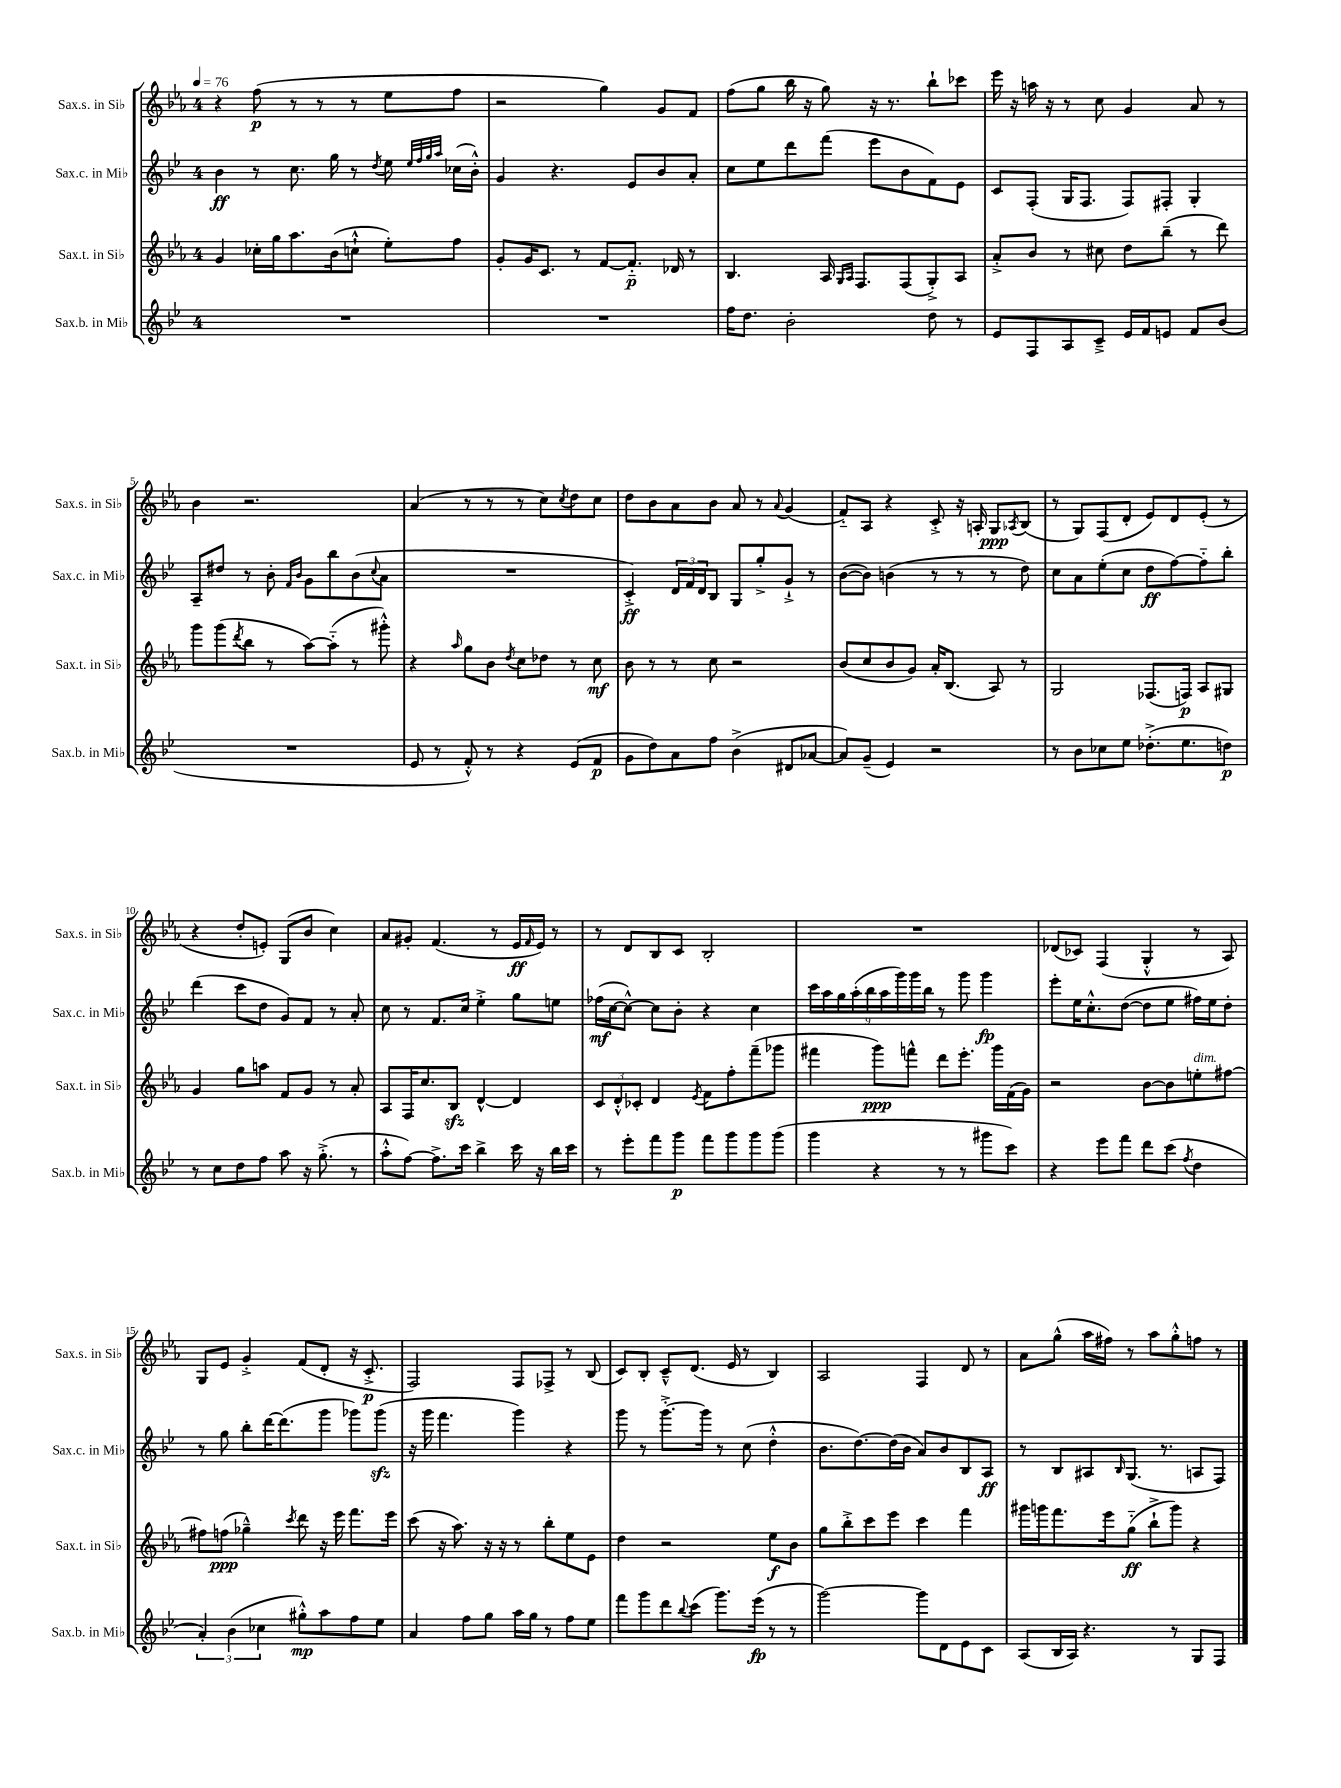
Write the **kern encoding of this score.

**kern	**kern	**kern	**kern
*staff4	*staff3	*staff2	*staff1
*clefG2	*clefG2	*clefG2	*clefG2
*k[b-e-]	*k[b-e-a-]	*k[b-e-]	*k[b-e-a-]
*M4/4	*M4/4	*M4/4	*M4/4
*MM76	*MM76	*MM76	*MM76
1r	4g/	4b-\	4r
.	16cc-'\LL	8r	(8ff\
.	16gg\J	.	.
.	8.aa-\	8.cc\	8r
.	.	.	8r
.	(16b-\k	16gg\	.
.	8cc`^^\J	8r	8r
.	.	8qdd/	.
.	8ee-'\L)	8ee-\	8ee-\L
.	.	32qqee-/LLL	.
.	.	32qqff/	.
.	.	32qqgg/	.
.	.	32qqaa/JJJ	.
.	8ff\J	(16cc-\LL	8ff\J
.	.	16b-'^^\JJ)	.
=	=	=	=
1r	8g'/L	4g/	2r
.	16g/K	.	.
.	8.c/J	.	.
.	.	4.r	.
.	8r	.	.
.	[8f/L	.	4gg\)
.	8.f'~/]J	8e-/L	.
.	.	8b-/	8g/L
.	16d-/	.	.
.	8r	8a'/J	8f/J
=	=	=	=
16ff\LK	4.B-/	8cc\L	(8ff\L
8.dd\J	.	.	.
.	.	8ee-\	8gg\J
2b-'\	.	8ddd\	16bb-\
.	.	.	16r
.	16A-/	(8fff\J	8gg\)
.	16qqG/LL	.	.
.	16qqA-/JJ	.	.
.	8.F/L	.	.
.	.	8eee-\L	16r
.	.	.	8.r
.	(8F/	8b-\	.
8dd\	8G'^/)	8f\)	8bb-`\L
8r	8A-/J	8e-\J	8ccc-\J
=	=	=	=
8e-/L	8a-'^/L	8c/L	16eee-\
.	.	.	16r
8F/	8b-/J	(8F'/J	16aa\
.	.	.	16r
8A/	8r	16G/LK	8r
.	.	8.F/J	.
8c~^/J	8cc#\	.	8cc\
16e-/LL	8dd\L	8F/L)	4g/
16f/J	.	.	.
8e/J	(8bb-~\J	8F#'/J	.
8f/L	8r	4G'/	8a-/
(8b-/J	8ddd\)	.	8r
=	=	=	=
1r	8ggg\L	8A~/L	4b-\
.	(8ggg\	8dd#/J	.
.	8qddd/	.	.
.	8bb-\J	8r	2.r
.	8r	8b-'\	.
.	.	16qqf/LL	.
.	.	16qqb-/JJ	.
.	[8aa-\L)	8g\L	.
.	(8aa-'~\]J	8bb-\	.
.	8r	(8b-\	.
.	.	8qqcc/	.
.	8ggg#'^^\)	8a\J	.
=	=	=	=
8e-/	4r	1r	(4a-/
8r	.	.	.
.	16qqaa-/	.	.
8f'^^/)	8gg\L	.	8r
8r	8b-\J	.	8r
.	8qdd/	.	.
4r	8cc\L	.	8r
.	8dd-\J	.	8cc\L)
.	.	.	8qcc/
(8e-/L	8r	.	8dd\
8f/J	8cc\	.	8cc\J
=	=	=	=
8g\L	8b-\	4c'^/)	8dd\L
8dd\)	8r	.	8b-\
8a\	8r	24d/LL	8a-\
.	.	24f/	.
.	.	24d/J	.
8ff\J	8cc\	8B-/J	8b-\J
(4b-^\	2r	8G/L	8a-/
.	.	8gg'^/	8r
.	.	.	8qqa-/
8d#/L	.	8g`^/J	(4g/
[8a-/J	.	8r	.
=	=	=	=
8a-/]L)	(8b-/L	([8b-\L	8f'~/L)
(8g~/J	8cc/	8b-\]J)	8A-/J
4e-/)	8b-/	(4b\	4r
.	8g/J)	.	.
2r	16a-'/LK	8r	8c'^/
.	(8.B-/J	.	.
.	.	8r	16r
.	.	.	16A'/
.	8A-/)	8r	8G/L
.	.	.	8qA-/
.	8r	8dd\)	(8B-/J
=	=	=	=
8r	2G/	8cc\L	8r
8b-\L	.	8a\	8G/L)
8cc-\	.	(8ee-'\	(8F/
8ee-\J	.	8cc\J	8d'/J
(8.dd-'^\L	(8.F-/L	8dd\L	8e-/L)
.	.	[8ff\)	8d/
8.ee-\	16F/Jk)	.	.
.	8A-/L	8ff'~\]	(8e-'/J
8dd\J)	8G#/J	8bb-'\J	8r
=	=	=	=
8r	4g/	(4ddd\	4r
8cc\L	.	.	.
8dd\	8gg\L	8ccc\L	8dd'/L
8ff\J	8aa\J	8dd\J	8e'/J)
8aa\	8f/L	8g/L)	(8G/L
16r	8g/J	8f/J	8b-/J
(8.gg'^\	.	.	.
.	8r	8r	4cc\)
8r	8a-'/	8a'/	.
=	=	=	=
8aa'^^\L	8A-/L	8cc\	8a-/L
[8ff\J)	16F/K	8r	8g#'/J
.	8.cc/	.	.
8.ff^\]L	.	8.f/L	(4.f/
.	8B-/J	.	.
16ccc\Jk	.	16cc/Jk	.
4bb-^\	[4d^^/	4ee-'^\	.
.	.	.	8r
16ccc\	4d/]	8gg\L	16e-/LL
.	.	.	16qqf/
16r	.	.	16e-/JJ)
16bb-\LL	.	8ee\J	8r
16ccc\JJ	.	.	.
=	=	=	=
8r	12c/L	(16ff-\LL	8r
.	.	[16cc\J	.
.	12d'^^/	.	.
8eee-'\L	.	8cc^^\_J)	8d/L
.	12c-'/J	.	.
8fff\	4d/	8cc\]L	8B-/
8ggg\J	.	8b-'\J	8c/J
.	8qe-/	.	.
8fff\L	8f\L	4r	2B-'/
8ggg\	8ff'\	.	.
8ggg\	(8fff~\	4cc\	.
(8ggg\J	8ggg-\J	.	.
=	=	=	=
4ggg\	4fff#\	18ccc\LL	1r
.	.	18aa\	.
.	.	18gg\	.
.	.	(18aa'\	.
.	.	18bb-\	.
4r	8ggg\L)	.	.
.	.	18aa\	.
.	.	18ggg\)	.
.	8fff^^\J	.	.
.	.	18ggg\	.
.	.	18bb-\JJ	.
8r	8ddd\L	8r	.
8r	8.eee-'\J	8ggg\	.
8ggg#\L	.	4ggg\	.
.	16ggg\LL	.	.
8ccc\J)	(16f\	.	.
.	16g\JJ)	.	.
=	=	=	=
4r	2r	8eee-'\L	(8d-/L
.	.	16ee-\K	8c-/J)
.	.	8.cc'^^\	.
8eee-\L	.	.	(4F/
8fff\J	.	([8dd\J	.
8ddd\L	[8b-\L	8dd\]L	4G'^^/
(8ccc\J	8b-\]	8ee-\J	.
8qff/	.	.	.
4dd\	8ee'\	16ff#\LL)	8r
.	.	16ee-\J	.
.	[8ff#\J	8dd'\J	8A-/)
=	=	=	=
6a'/)	8ff#\]L	8r	8G/L
.	(8ff\J	8gg\	8e-/J
(6b-\	.	.	.
.	4gg-~^^\)	8bb-'\L	4g'^/
6cc-\	.	.	.
.	.	[16ddd\K	.
.	.	(8.ddd\]	.
.	8qccc/	.	.
8gg#'^^\L)	8ddd\	.	(8f/L
8aa\	16r	8ggg\J	8d'/J
.	16eee-\	.	.
8ff\	8.fff\L	8ggg-\L)	16r
.	.	.	8.c'^/
8ee-\J	.	(8ggg-\J	.
.	16eee-\Jk	.	.
=	=	=	=
4a/	(8ccc\	16r	2F/)
.	.	16ggg\	.
.	16r	4.fff\	.
.	8.aa-\)	.	.
8ff\L	.	.	.
8gg\J	16r	.	.
.	16r	.	.
16aa\LL	8r	4ggg\)	8F/L
16gg\JJ	.	.	.
8r	8bb-'\L	.	8F-^/J
8ff\L	8ee-\	4r	8r
8ee-\J	8e-\J	.	(8B-/
=	=	=	=
8fff\L	4dd\	8ggg\	8c/L)
8ggg\	.	8r	8B-'/J
8ddd\	2r	[8.ggg'^\L	8c~^^/L
8qqbb-/	.	.	.
(8ccc\J	.	.	(8.d/J
.	.	16ggg\]Jk	.
8.ggg\L)	.	8r	.
.	.	.	16e-/
.	.	(8cc\	8r
(16eee-\Jk	.	.	.
8r	8ee-\L	4dd'^^\	4B-/)
8r	8b-\J	.	.
=	=	=	=
[2ggg\)	8gg\L	8.b-\L	2A-/
.	8bb-'^\	.	.
.	.	[8.dd\)	.
.	8ccc\	.	.
.	8eee-\J	(16dd\]L	.
.	.	16b-\JJ	.
8ggg\]L	4ccc\	8a/L)	4F/
8d\	.	8b-/	.
8e-\	4fff\	8B-/	8d/
8c\J	.	8A/J	8r
=	=	=	=
(8A/L	16ggg#\LL	8r	8a-\L
.	16ggg\J	.	.
16B-/L	8.fff\	8B-/L	(8gg^^\J
16A/JJ)	.	.	.
4.r	.	8A#/	16aa-\LL
.	16eee-\k	.	16ff#\JJ)
.	.	16qqB-/	.
.	(8gg'~\J	(8.G/J	8r
.	8bb-`^\L	.	8aa-\L
.	.	8.r	.
8r	8ggg\J)	.	8gg'^^\
8G/L	4r	8A/L	8ff\J
8F/J	.	8F/J)	8r
==	==	==	==
*-	*-	*-	*-
